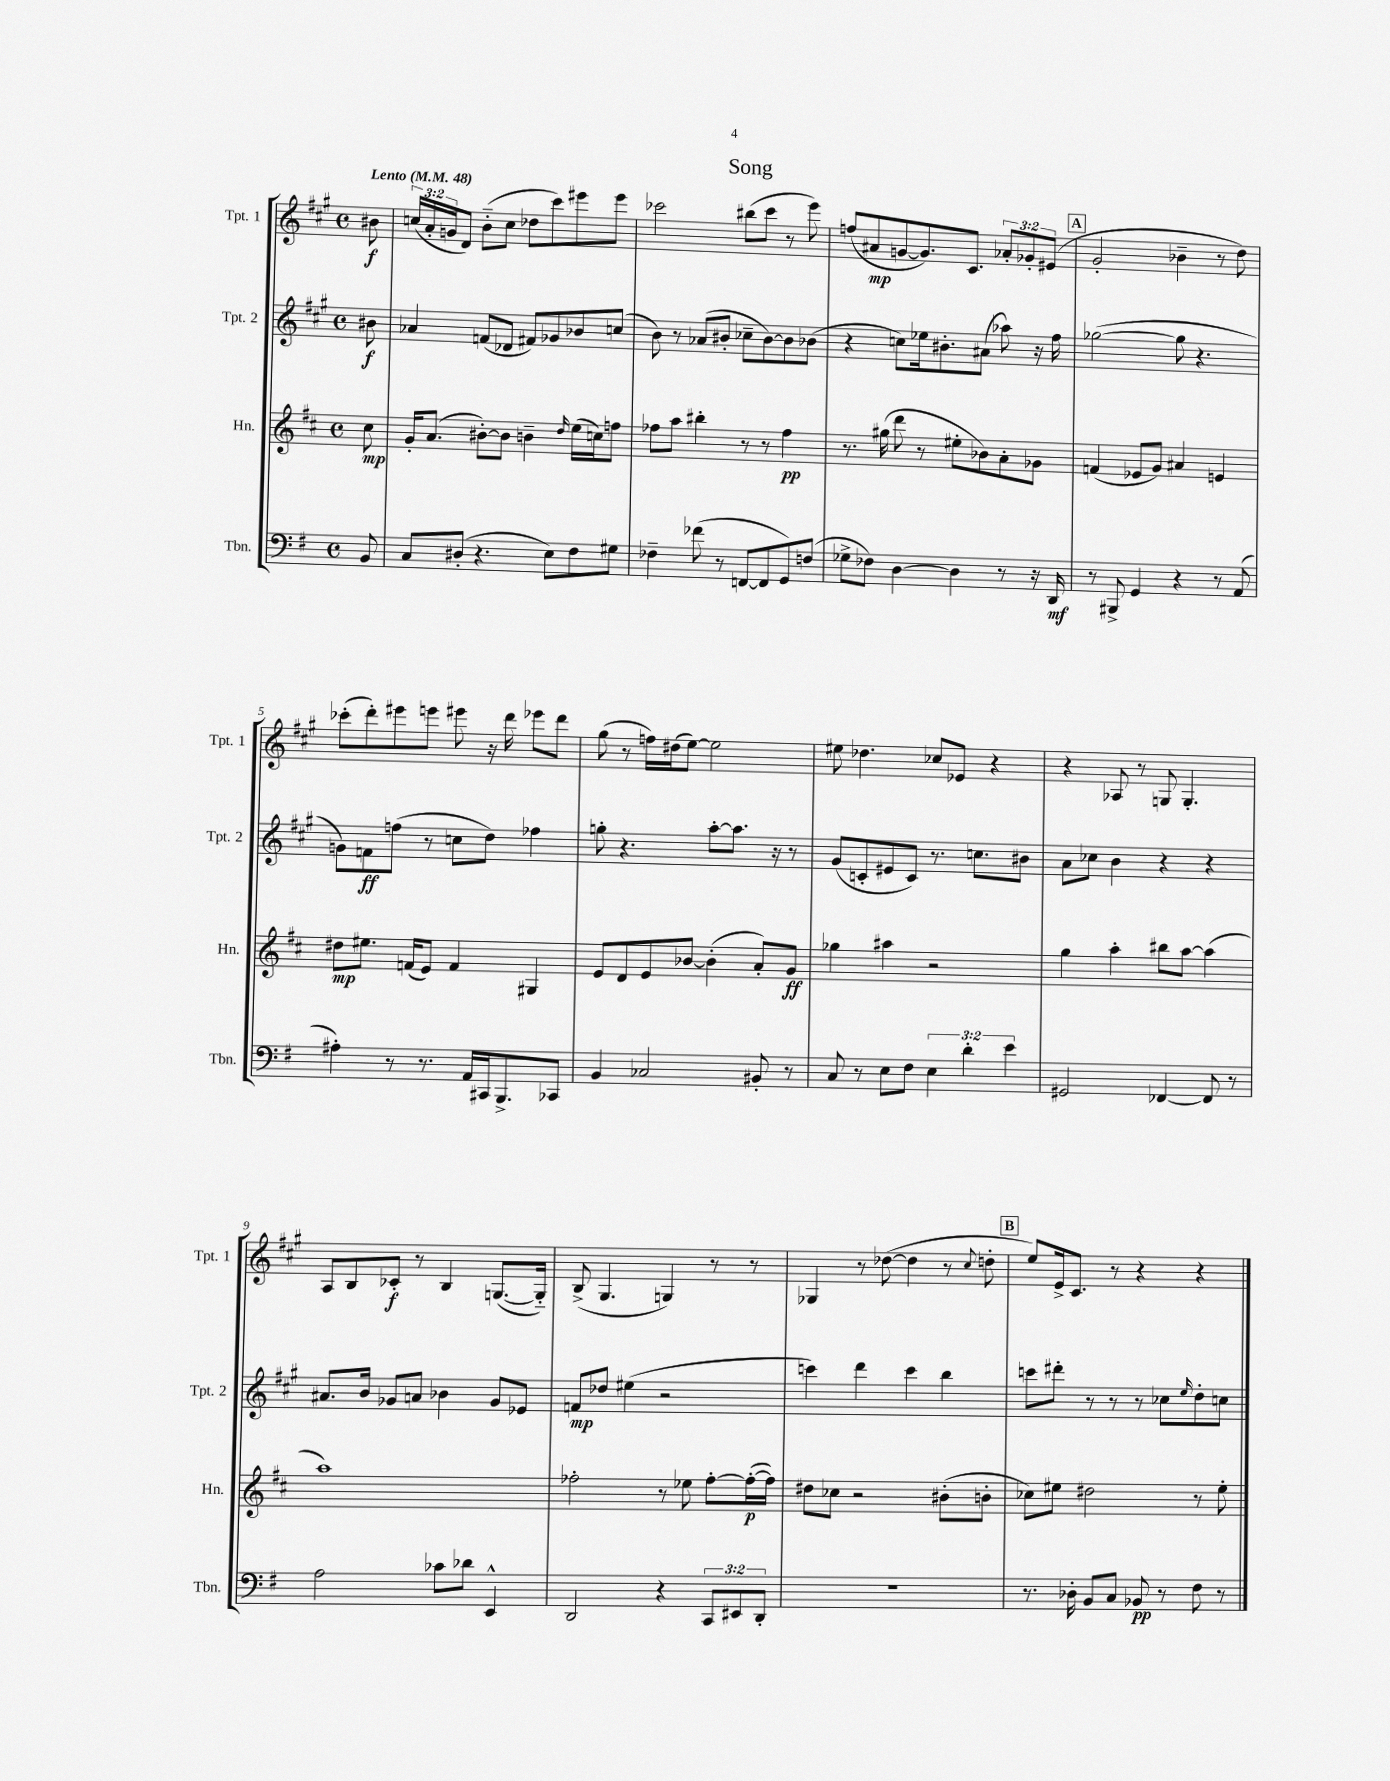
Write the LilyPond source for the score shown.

\header { title = "Song" }
<<
\new StaffGroup <<
\new Staff = "s0" \with { instrumentName = "Tpt. 1" shortInstrumentName = "Tpt. 1" } {
    \clef treble \key a \major \defaultTimeSignature \time 4/4 \override Staff.TupletNumber.text = #tuplet-number::calc-fraction-text \partial 8 \tempo "Lento" 4 = 48
    bis'8\f |
    \tuplet 3/2 { c''16( a'16-. g'16 } d'8) b'8-_( c''8 des''8 cis'''8) eis'''8 eis'''8 |
    ces'''2 bis''8( ces'''8 r8 e'''8) |
    f''8( ais'8\mp g'8~ g'8.) cis'8. \tuplet 3/2 { aes'8-. ges'8-. eis'8( } |
    \mark \markup { \box "A" } gis'2-. bes'4-- r8 d''8) |
    ces'''8-.( d'''8-.) eis'''8 e'''8 eis'''8 r16 d'''16 ees'''8 d'''8 |
    gis''8( r8 f''16) dis''16( e''8~) e''2 |
    eis''8 des''4. ces''8 ees'8 r4 |
    r4 aes8 r8 g8 g4.-. |
    a8 b8 ces'8-.\f r8 b4 g8.~( g16-_) |
    b8->( gis4. g4) r8 r8 |
    ges4 r8 des''8~( des''4 r8 \appoggiatura { cis''8 } d''8-. |
    \mark \markup { \box "B" } e''8) e'16-> cis'8. r8 r4 r4 \bar "|." |
}
\new Staff = "s1" \with { instrumentName = "Tpt. 2" shortInstrumentName = "Tpt. 2" } {
    \clef treble \key a \major \defaultTimeSignature \time 4/4 \partial 8
    bis'8\f |
    aes'4 f'8( des'8 fis'8) ges'8 bes'8 c''8( |
    b'8) r8 aes'8( bis'8-. ces''8-- bis'8~) bis'8 bes'8( |
    r4 c''8) ees''16 bis'8.-. ais'8( aes''8) r16 fis''16 |
    \mark \markup { \box "A" } ges''2~( ges''8 r4. |
    g'8) f'8\ff f''8( r8 c''8 d''8) fes''4 |
    g''8-. r4. a''8~-. a''8. r16 r8 |
    gis'8( c'8-. eis'8 c'8) r8. c''8. bis'8 |
    a'8 ces''8 b'4 r4 r4 |
    ais'8. b'16 ges'8 a'8 bes'4 ges'8 ees'8 |
    f'8\mp des''8 eis''4( r2 |
    c'''4) d'''4 c'''4 b''4 |
    \mark \markup { \box "B" } c'''8 dis'''8-. r8 r8 r8 ces''8 \grace { e''16 } d''8-. c''8 \bar "|." |
}
\new Staff = "s2" \with { instrumentName = "Hn." shortInstrumentName = "Hn." } {
    \clef treble \key d \major \defaultTimeSignature \time 4/4 \partial 8
    cis''8\mp |
    g'16-. a'8.( bis'8~-.) bis'8 b'4-- \grace { d''16 } e''16( c''16) f''8 |
    fes''8 a''8 bis''4-. r8 r8 fes''4\pp |
    r8. gis''16( d'''8 r8 eis''8-. bes'8) a'8-. ges'8 |
    \mark \markup { \box "A" } f'4( ees'8 g'8) ais'4 e'4 |
    dis''8\mp eis''8. f'16( e'8) f'4 gis4 |
    e'8 d'8 e'8 bes'8~ bes'4-.( a'8-.) g'8\ff |
    ges''4 ais''4 r2 |
    g''4 a''4-. bis''8 a''8~ a''4( |
    a''1) |
    fes''2-. r8 ees''8 fes''8~-. fes''16~-.\p( fes''16) |
    dis''8 ces''8 r2 bis'8-.( b'8-. |
    \mark \markup { \box "B" } ces''8) eis''8 dis''2 r8 eis''8-. \bar "|." |
}
\new Staff = "s3" \with { instrumentName = "Tbn." shortInstrumentName = "Tbn." } {
    \clef bass \key g \major \defaultTimeSignature \time 4/4 \override Staff.TupletNumber.text = #tuplet-number::calc-fraction-text \partial 8
    b,8 |
    c8 dis8-.( r4. e8) fis8 gis8 |
    fes4-- fes'8( r8 f,8~ f,8 g,8) f8( |
    ges8-> fes8) d4~ d4 r8 r16 d,16\mf |
    \mark \markup { \box "A" } r8 bis,,8-> g,4 r4 r8 a,8( |
    ais4-.) r8 r8. a,16 cis,16 b,,8.-> ces,8 |
    b,4 ces2 bis,8-. r8 |
    c8 r8 e8 fis8 \tuplet 3/2 { e4 d'4-. e'4 } |
    gis,2 fes,4~ fes,8 r8 |
    a2 ces'8 des'8 e,4-^ |
    d,2 r4 \tuplet 3/2 { c,8 eis,8 d,8-. } |
    R1 |
    \mark \markup { \box "B" } r8. des16-. b,8 c8 bes,8\pp r8 fis8 r8 \bar "|." |
}
>>
>>
